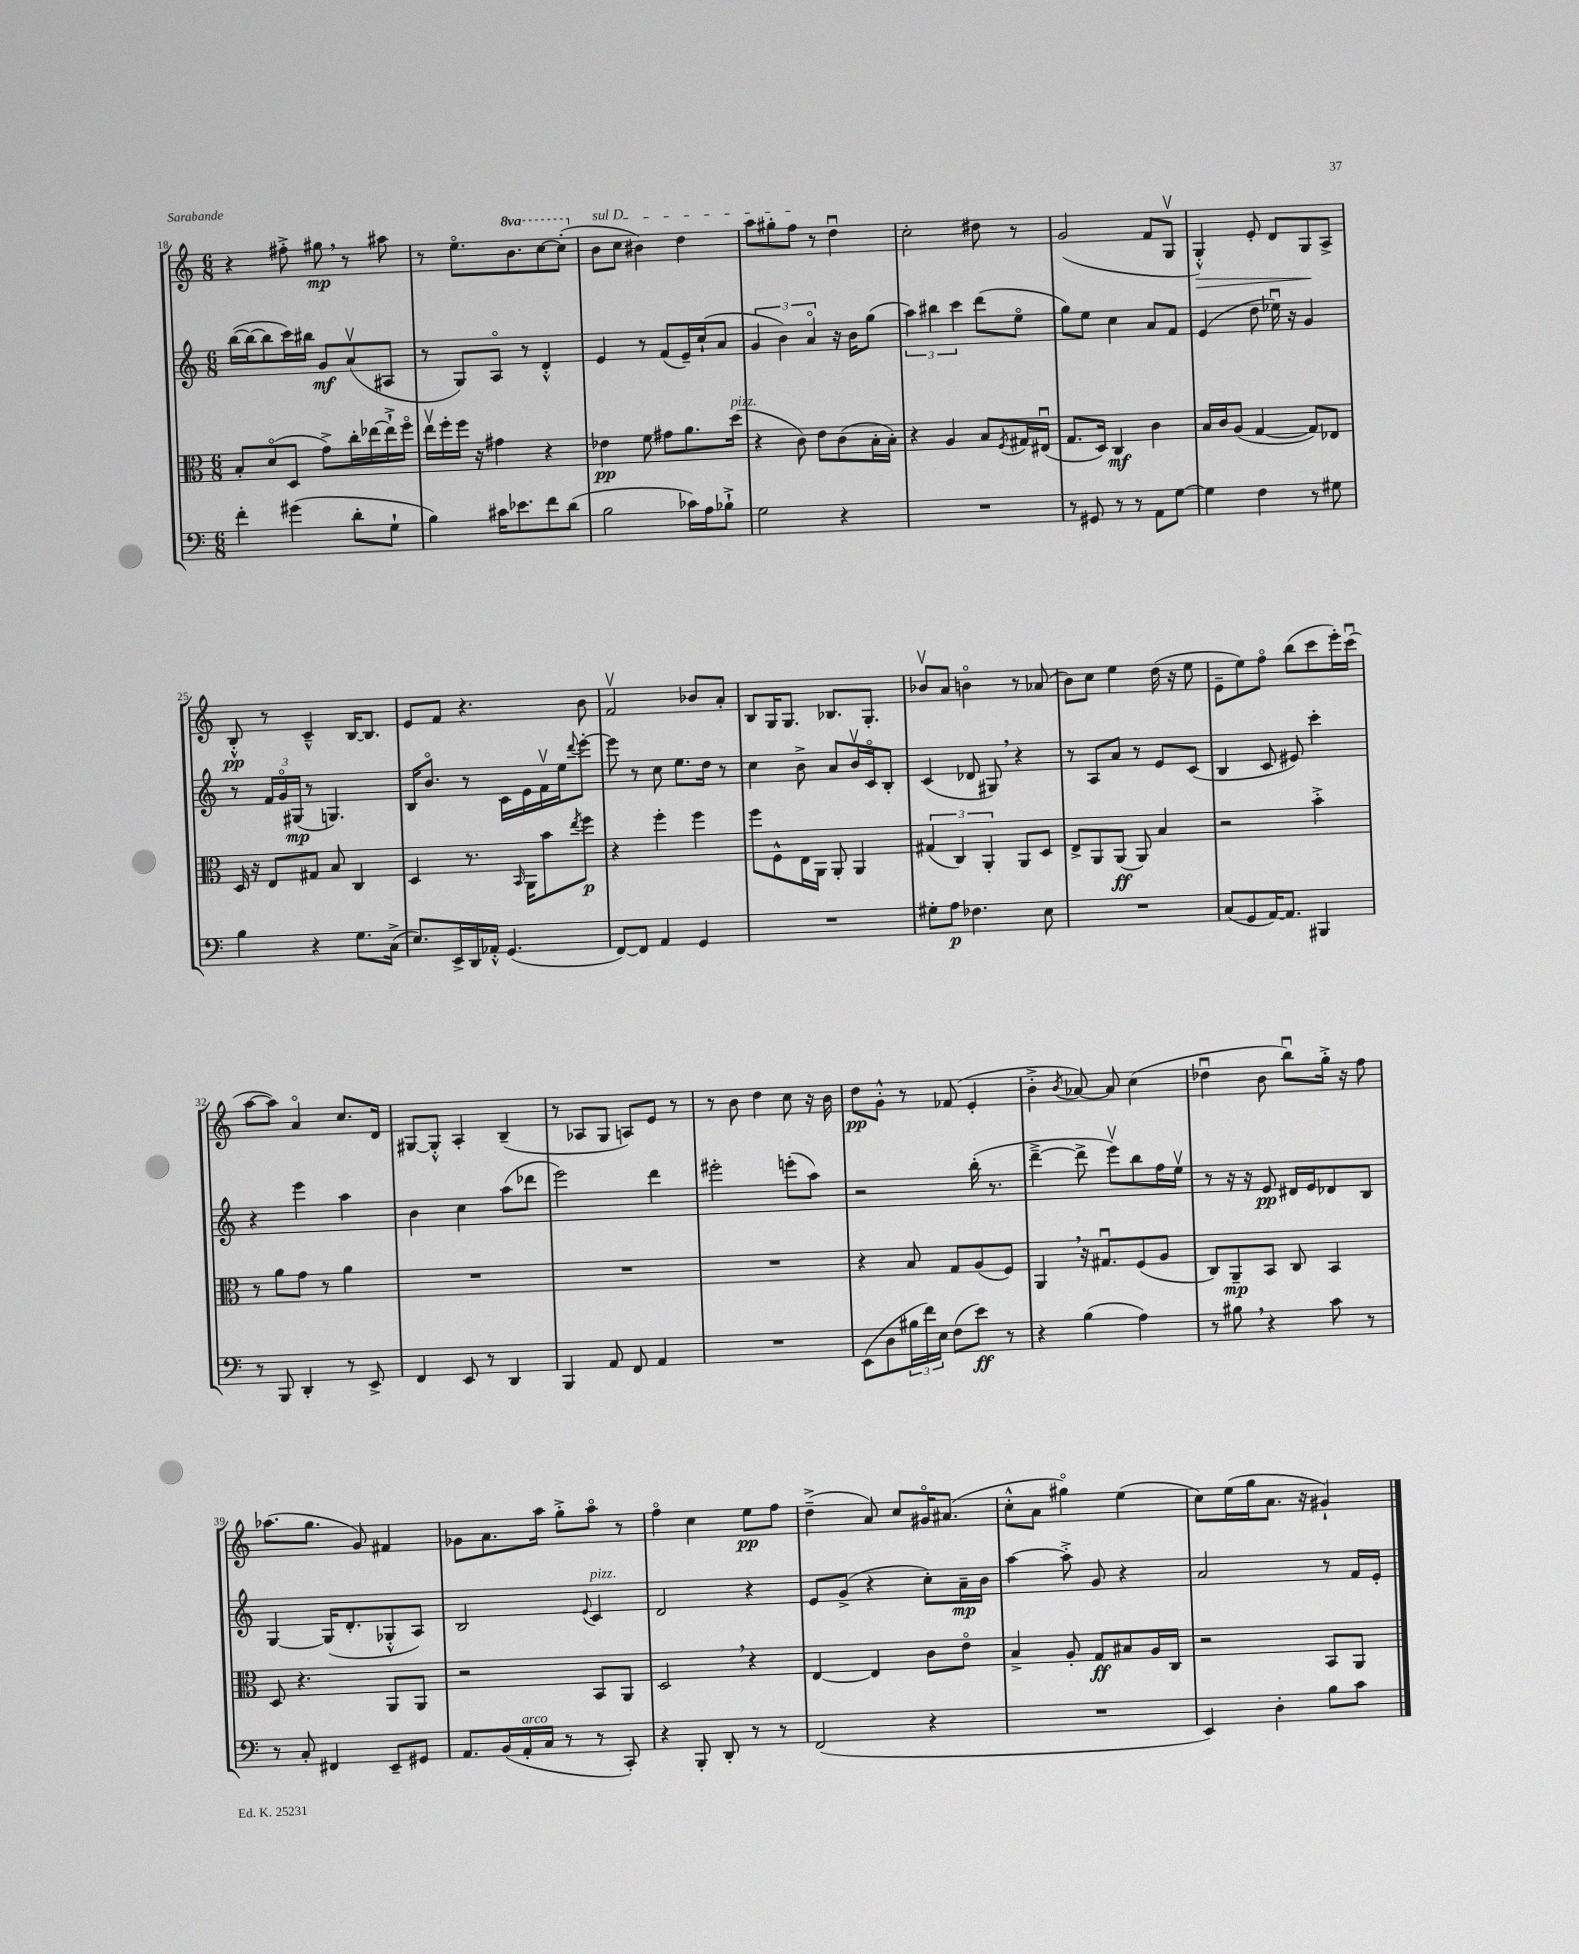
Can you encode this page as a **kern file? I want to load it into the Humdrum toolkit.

**kern	**dynam	**kern	**dynam	**kern	**dynam	**kern	**dynam
*part4	*part4	*part3	*part3	*part2	*part2	*part1	*part1
*staff4	*staff4	*staff3	*staff3	*staff2	*staff2	*staff1	*staff1
*clefF4	*	*clefC3	*	*clefG2	*	*clefG2	*
*k[]	*	*k[]	*	*k[]	*	*k[]	*
*M6/8	*	*M6/8	*	*M6/8	*	*M6/8	*
=18	=18	=18	=18	=18	=18	=18	=18
4f'\	.	8B'/L	.	([16bb\LL	.	4r	.
.	.	.	.	16bb\J_	.	.	.
.	.	(8d/	.	8bb\]	.	.	.
(4g#X\	.	8D/J	.	16ccc\L)	.	8ff#X'^\	.
.	.	.	.	16bb#X\JJ	.	.	.
.	.	8g^\L)	.	8g/L	mf	8gg#X,\	mp
8d'\L	.	16cc'\L	.	(8av/	.	8r	.
.	.	[16ee-X\	.	.	.	.	.
8G`\J	.	16ee-`^\]	.	8A#X/J	.	8aa#X\	.
.	.	16ff\JJ	.	.	.	.	.
=19	=19	=19	=19	=19	=19	=19	=19
4B\)	.	16eev\LL	.	8r	.	8r	.
.	.	16ff'\	.	.	.	.	.
.	.	16ff\JJ	.	8G/L)	.	8.ee\L	.
.	.	16r	.	.	.	.	.
16c#X\KL	.	4g#X\	.	8A/J	.	.	.
*	*	*	*	*	*	*8va	*
8.e-X\	.	.	.	.	.	8.bb\	.
.	.	.	.	8r	.	.	.
8f\	.	4r	.	4d'^^/	.	[8ccc\	.
(8d\J	.	.	.	.	.	(8ccc'\J]	.
=20	=20	=20	=20	=20	=20	=20	=20
*	*	*	*	*	*	*X8va	*
!	!	!	!	!	!	!LO:TX:a:i:t=sul D	!
2B\	.	4e-X\	pp	4e/	.	8b\L	.
.	.	.	.	.	.	8cc\J	.
.	.	8f\	.	8r	.	4b#X\)	.
.	.	8g#X\L	.	(8f/L	.	.	.
16c-X\LL)	.	8.a\	.	16e~/L)	.	4dd\	.
16A\J	.	.	.	(16cc`/J	.	.	.
8B-X`^\J	.	.	.	8a/J	.	.	.
!	!	!LO:TX:a:i:t=pizz.	!	!	!	!	!
.	.	(16dd\Jk	.	.	.	.	.
=21	=21	=21	=21	=21	=21	=21	=21
2G\	.	4r	.	6g/	.	8aa\L	.
.	.	.	.	.	.	8gg#X'\	.
.	.	.	.	6b\)	.	.	.
.	.	8c\)	.	.	.	8ff\J	.
.	.	.	.	6a/	.	.	.
.	.	8e\L	.	.	.	8r	.
4r	.	(8c\	.	16r	.	4ddu\	.
.	.	.	.	16b\KL	.	.	.
.	.	16B'\L	.	(8gg\J	.	.	.
.	.	16B'\JJ)	.	.	.	.	.
=22	=22	=22	=22	=22	=22	=22	=22
2.r	.	4r	.	6aa\)	.	2cc'\	.
.	.	.	.	6bb#X\	.	.	.
.	.	4A/	.	.	.	.	.
.	.	.	.	6ccc\	.	.	.
.	.	8B/L	.	(8ddd\L	.	8dd#X\	.
.	.	8qF/	.	.	.	.	.
.	.	16G#X/L	.	8ee\J	.	8r	.
.	.	(16E#Xu/JJ	.	.	.	.	.
=23	=23	=23	=23	=23	=23	=23	=23
8r	.	8.G/L	.	8gg\L)	.	(2g/	.
8GG#X/	.	.	.	8ee\J	.	.	.
.	.	16D/Jk)	.	.	.	.	.
8r	.	4C/	mf	4cc\	.	.	.
8r	.	.	.	.	.	.	.
8AA\L	.	4c\	.	8a/L	.	8f/L	.
[8G\J	.	.	.	8f/J	.	8Gv/J	.
=24	=24	=24	=24	=24	=24	=24	=24
!	!	!	!	!	!	!	!LO:HP:b
4G\]	.	16B/LL	.	(4e/	.	4G'^^/)	>
.	.	16c/J	.	.	.	.	.
.	.	(8A/J	.	.	.	.	.
4F\	.	[4G/	.	8dd\	.	8e'/	.
.	.	.	.	16ee-Xu\)	.	8d/L	.
.	.	.	.	16r	.	.	.
8r	.	8G/L])	.	4g/	.	8G/	.
8G#X\	.	8E-X/J	.	.	.	8A^/J	]
!!LO:LB:g=z
=25	=25	=25	=25	=25	=25	=25	=25
4B\	.	16D/	.	8r	.	8B'^^/	pp
.	.	16r	.	.	.	.	.
.	.	8E/L	.	24f/LL	.	8r	.
.	.	.	.	24g/	.	.	.
.	.	.	.	(24G#X/JJ	mp	.	.
4r	.	8G#X/J	.	8r	.	4c~^^/	.
.	.	8B/	.	4.Gn/)	.	.	.
8.G\L	.	4C/	.	.	.	[16B/KL	.
.	.	.	.	.	.	8.B/J]	.
(16C^\Jk	.	.	.	.	.	.	.
=26	=26	=26	=26	=26	=26	=26	=26
8.E/L)	.	4D/	.	16B/KL	.	8e/L	.
.	.	.	.	8.b/J	.	.	.
.	.	.	.	.	.	8f/J	.
16EE^/L	.	.	.	.	.	.	.
16DD/	.	8.r	.	8r	.	4.r	.
16AA-X'^^/JJ	.	.	.	.	.	.	.
(4.GG/	.	.	.	16c\LL	.	.	.
.	.	16qqBB/	.	.	.	.	.
.	.	16AA\KL	.	16e\	.	.	.
.	.	8b\	.	16fv\	.	.	.
.	.	.	.	16ee\J	.	.	.
.	.	8qee/	.	8qqddd/	.	.	.
.	.	8ff\J	p	[8eee'\J	.	8b\	.
=27	=27	=27	=27	=27	=27	=27	=27
[8FF/L)	.	4r	.	8eee\]	.	2fv/	.
8FF/J]	.	.	.	8r	.	.	.
4AA/	.	4ff'\	.	8cc\	.	.	.
.	.	.	.	8.ee\L	.	.	.
4GG/	.	4ff\	.	.	.	8b-X/L	.
.	.	.	.	16dd\Jk	.	.	.
.	.	.	.	8r	.	8a'/J	.
=28	=28	=28	=28	=28	=28	=28	=28
2.r	.	8ff\L	.	4cc\	.	8B/L	.
.	.	8F^^\	.	.	.	16G/K	.
.	.	.	.	.	.	8.G/J	.
.	.	16E\L	.	8b^\	.	.	.
.	.	16AA\JJ	.	.	.	.	.
.	.	8AA'/	.	8a/L	.	8.B-X/L	.
.	.	4AA/	.	16bv/L	.	.	.
.	.	.	.	16c/J	.	8.G'/J	.
.	.	.	.	8B'/J	.	.	.
=29	=29	=29	=29	=29	=29	=29	=29
8G#X'\L	.	(6G#X/	.	(4c/	.	8b-Xv/L	.
8A\J	p	.	.	.	.	8a/J	.
.	.	6C/)	.	.	.	.	.
4.F-X\	.	.	.	8d-X/	.	4bn\	.
.	.	6AA'/	.	.	.	.	.
.	.	.	.	8G#X,/)	.	.	.
.	.	8AA/L	.	4r	.	8r	.
8E\	.	8D/J	.	.	.	(8a-X/	.
=30	=30	=30	=30	=30	=30	=30	=30
2.r	.	8E^/L	.	8r	.	8b\L)	.
.	.	8AA/	.	8A/L	.	8cc\J	.
.	.	(8AA/J	ff	8a/J	.	4ee\	.
.	.	8AA/)	.	8r	.	.	.
.	.	4B/	.	8e/L	.	(16dd\	.
.	.	.	.	.	.	16r	.
.	.	.	.	(8c/J	.	8ee\	.
=31	=31	=31	=31	=31	=31	=31	=31
(8C/L	.	2r	.	4B/	.	8e~\L	.
8GG/	.	.	.	.	.	8ee\)	.
[16AA/K)	.	.	.	8c/	.	8ff\J	.
8.AA/J]	.	.	.	.	.	.	.
.	.	.	.	8e#X/)	.	(8bb\L	.
4BBB#X/	.	4b'^\	.	4ccc'\	.	8ccc\	.
.	.	.	.	.	.	16eee'\L)	.
.	.	.	.	.	.	(16cccu\JJ	.
!!LO:LB:g=z
=32	=32	=32	=32	=32	=32	=32	=32
8r	.	8r	.	4r	.	[8aa\L	.
8BBB/	.	8a\L	.	.	.	8aa\J])	.
4DD'/	.	8g\J	.	4eee\	.	4a/	.
.	.	8r	.	.	.	.	.
8r	.	4a\	.	4aa\	.	8.cc/L	.
8EE^/	.	.	.	.	.	.	.
.	.	.	.	.	.	16d/Jk	.
=33	=33	=33	=33	=33	=33	=33	=33
4FF/	.	2.r	.	4b\	.	[8G#X/L	.
.	.	.	.	.	.	8G#'^^/J]	.
8EE/	.	.	.	4cc\	.	4A'/	.
8r	.	.	.	.	.	.	.
4DD/	.	.	.	(8aa\L	.	(4B~/	.
.	.	.	.	8ddd-X\J	.	.	.
=34	=34	=34	=34	=34	=34	=34	=34
4BBB/	.	2.r	.	2eee\)	.	8r	.
.	.	.	.	.	.	8A-X/L	.
8AA/	.	.	.	.	.	8G/J	.
8FF/	.	.	.	.	.	8An/L)	.
4AA/	.	.	.	4ddd\	.	8e/J	.
.	.	.	.	.	.	8r	.
=35	=35	=35	=35	=35	=35	=35	=35
2.r	.	2.r	.	2eee#X'\	.	8r	.
.	.	.	.	.	.	8b\	.
.	.	.	.	.	.	4dd\	.
.	.	.	.	(8eeen'\L	.	8cc\	.
.	.	.	.	8aa\J)	.	16r	.
.	.	.	.	.	.	16b\	.
=36	=36	=36	=36	=36	=36	=36	=36
(8EE\L	.	4r	.	2r	.	8dd\L	pp
8D\	.	.	.	.	.	8g'^^\J	.
24B#X\L	.	8B/	.	.	.	8r	.
24f\)	.	.	.	.	.	.	.
24E\JJ	.	.	.	.	.	.	.
(8F\L	.	8G/L	.	.	.	(8f-X/	.
8e\J)	ff	(8A/	.	(16bb'\	.	4e'/	.
.	.	.	.	8.r	.	.	.
8r	.	8F/J)	.	.	.	.	.
=37	=37	=37	=37	=37	=37	=37	=37
4r	.	4AA,/	.	[4ddd~^\	.	4b'^\	.
.	.	.	.	.	.	8qb/	.
(4B\	.	16r	.	8ddd^\]	.	[8a-X/)	.
.	.	8.G#Xu/L	.	.	.	.	.
.	.	.	.	8eeev\L)	.	8a-/]	.
4A\)	.	(8F/	.	8bb\	.	(4cc\	.
.	.	8A/J	.	16ff\L	.	.	.
.	.	.	.	16eev\JJ	.	.	.
=38	=38	=38	=38	=38	=38	=38	=38
8r	.	8C/L)	.	8r	.	4dd-Xu\	.
8B#X,\	.	8AA~/	mp	16r	.	.	.
.	.	.	.	16r	.	.	.
4r	.	8BB/J	.	8e/	pp	8b\	.
.	.	8C/	.	16d#X/LL	.	8bbu\L)	.
.	.	.	.	16e/J	.	.	.
8c\	.	4BB/	.	8d-X/	.	16gg'^\Jk	.
.	.	.	.	.	.	16r	.
8r	.	.	.	8B/J	.	8ff\	.
!!LO:LB:g=z
=39	=39	=39	=39	=39	=39	=39	=39
8r	.	8D/	.	[4G/	.	(8.aa-X\L	.
8C'/	.	4.r	.	.	.	.	.
.	.	.	.	.	.	8.gg\J	.
4FF#X/	.	.	.	(16G/KL]	.	.	.
.	.	.	.	8.d'/	.	.	.
.	.	.	.	.	.	8g/)	.
8EE~/L	.	8AA/L	.	8G-X'^^/	.	4f#X/	.
8GG#X/J	.	8AA/J	.	8A/J)	.	.	.
=40	=40	=40	=40	=40	=40	=40	=40
8.AA/L	.	2r	.	2B/	.	8g-X\L	.
.	.	.	.	.	.	8.a\	.
(16BB/L	.	.	.	.	.	.	.
!LO:TX:a:i:t=arco	!	!	!	!	!	!	!
16AA'/	.	.	.	.	.	.	.
16C/JJ	.	.	.	.	.	16aa\Jk	.
8r	.	.	.	.	.	8gg'^\L	.
.	.	.	.	8qqe/	.	.	.
!	!	!	!	!LO:TX:a:i:t=pizz.	!	!	!
8r	.	8BB/L	.	4c/	.	8aa\J	.
8CC'/)	.	8AA/J	.	.	.	8r	.
=41	=41	=41	=41	=41	=41	=41	=41
4r	.	2D,/	.	2d/	.	4ff\	.
8BBB'/	.	.	.	.	.	4cc\	.
8DD'/	.	.	.	.	.	.	.
8r	.	4r	.	4r	.	8ee\L	pp
8r	.	.	.	.	.	8ff\J	.
=42	=42	=42	=42	=42	=42	=42	=42
(2FF/	.	[4E/	.	8e/L	.	(4dd~^\	.
.	.	.	.	(8g^/J	.	.	.
.	.	4E/]	.	4r	.	8a/)	.
.	.	.	.	.	.	8cc/L	.
4r	.	8c\L	.	8cc'\L)	.	16g#X/K	.
.	.	.	.	.	.	(8.a#X/J	.
.	.	8e\J	.	16a~\L	mp	.	.
.	.	.	.	16b\JJ	.	.	.
=43	=43	=43	=43	=43	=43	=43	=43
2.r	.	4B^/	.	[4aa\	.	8cc'^^\L	.
.	.	.	.	.	.	8a\J	.
.	.	8A'/	.	8aa'^\]	.	4gg#X\)	.
.	.	8G/L	ff	8g/	.	.	.
.	.	8B#X/	.	4r	.	(4ee\	.
.	.	16A/L	.	.	.	.	.
.	.	16C/JJ	.	.	.	.	.
=44	=44	=44	=44	=44	=44	=44	=44
4EE/)	.	2r	.	2a/	.	8cc\L)	.
.	.	.	.	.	.	(16ee\L	.
.	.	.	.	.	.	16gg\J	.
4D'\	.	.	.	.	.	8.a\J	.
.	.	.	.	.	.	16r	.
8B\L	.	8BB/L	.	8r	.	4g#X`/)	.
8c\J	.	8AA/J	.	16f/LL	.	.	.
.	.	.	.	16e'/JJ	.	.	.
==	==	==	==	==	==	==	==
*-	*-	*-	*-	*-	*-	*-	*-
